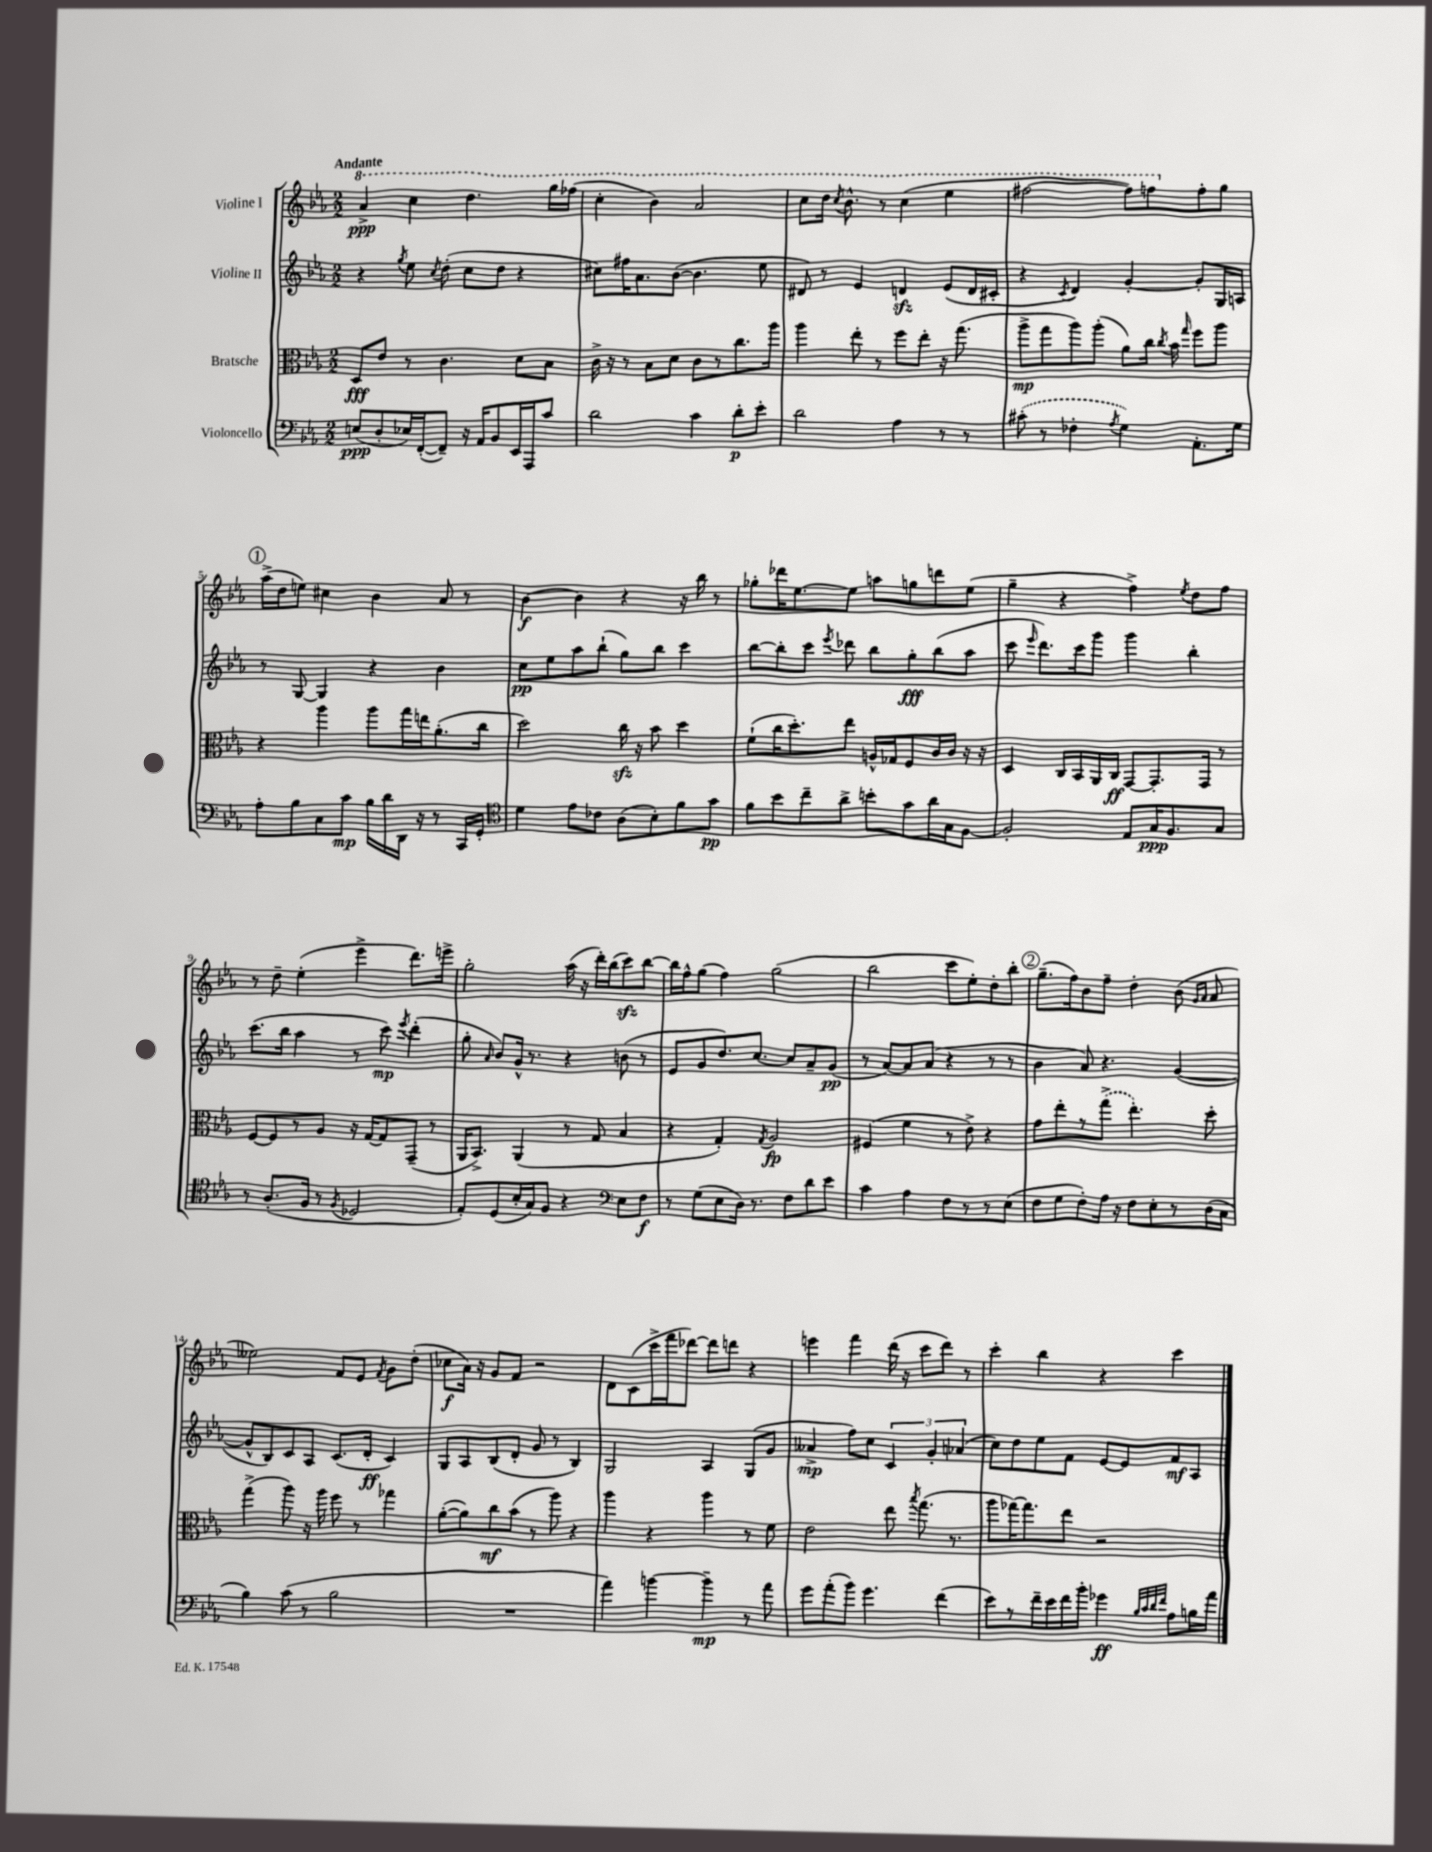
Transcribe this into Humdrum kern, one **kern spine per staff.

**kern	**kern	**kern	**kern
*staff4	*staff3	*staff2	*staff1
*clefF4	*clefC3	*clefG2	*clefG2
*k[b-e-a-]	*k[b-e-a-]	*k[b-e-a-]	*k[b-e-a-]
*M2/2	*M2/2	*M2/2	*M2/2
(8E	8D	4r	4aa-^
8D'	8e-	.	.
.	.	8qgg	.
16E-)	8r	8ee-	4ccc
([16FF'	.	.	.
.	.	8qcc	.
8FF~])	4.c	(8dd'	.
16r	.	8cc	4.ddd
16AA-	.	.	.
8BB-	.	8dd	.
16EE-	8d	4r	.
16AAA-	.	.	.
8c	8B-	.	16ggg
.	.	.	(16fff-
=	=	=	=
2d	16c^	8cc#)	4ccc'
.	16r	.	.
.	8r	16ff#	.
.	.	8.a-	.
.	8B-	.	4bb-)
.	8d	([8b-	.
4c	8c	4.b-]	2aa-
.	8r	.	.
8d'	8.cc	.	.
8e-'	.	8ee-	.
.	16aa-	.	.
=	=	=	=
2d	4aa-	8d#)	8ccc
.	.	8r	16ddd
.	.	.	8qccc
.	.	.	8.bb-^^
.	8ee-'	4e-	.
.	8r	.	8r
4A-	8ff	4d	(4ccc
.	8ee-'	.	.
8r	16r	(8e-	4eee-
.	(8.gg	.	.
8r	.	16d	.
.	.	16c#'	.
=	=	=	=
(8c#'	8aa-^	4r	[2fff#
8r	8gg	.	.
.	.	8qc	.
4F-'	8aa-)	4d)	.
.	(8aa-'	.	.
8qA-	.	.	.
4G)	8a-)	[4g'	8fff#])
.	16cc	.	8fff
.	8qcc	.	.
.	16b-	.	.
.	16qqgg	.	.
8.AA-'	8ff	8g']	8ff'
.	8aa-	16G	8gg
16G	.	16A	.
=	=	=	=
8A-'	4r	8r	(16aa-^
.	.	.	16dd
8B-	.	[8G	8ee)
8C	4aa-	4G]	4cc#
8c	.	.	.
16B-	8aa-	4r	4b-
16d	.	.	.
16DD	16gg	.	.
16r	16ee	.	.
8r	(8.a-'	4b-	8a-
16CC	.	.	8r
16GG'	16cc	.	.
=	=	=	=
*clefC4	*	*	*
4d	2dd)	8cc	[4b-
.	.	8ee-	.
8e-	.	8aa-	4b-]
8c-	.	(8bb-`	.
(8A-	16cc	8gg)	4r
.	16r	.	.
8B-')	8b-	8bb-	.
8f	4dd	4ccc	16r
.	.	.	16bb-
8g	.	.	8r
=	=	=	=
8f	(8f`	[8bb-	8gg-'
8b-	16cc	8bb-']	16ddd-
.	8.dd')	.	[8.ee-
8cc~	.	8ccc	.
.	.	8qeee-	.
8a-^	8ee-	8ddd-	8ee-]
8b'	16A^^	8bb-	8aa
.	16G-	.	.
8g	8F	8gg'	8gg
16a-	16c	(8bb-	8ddd
16G	16c	.	.
[8F	16r	8aa-	(8ee-
.	16r	.	.
=	=	=	=
2F']	4D	8ccc	4gg~
.	.	16qqeee-	.
.	.	8.ddd)	.
.	16C	.	4r
.	16BB-	16ccc	.
.	16AA-	8ggg	.
.	16C	.	.
8E-	[8GG	4ggg	4ff^)
16G	8.GG']	.	.
8.F	.	.	.
.	.	.	8qee-
.	.	4bb-'	8dd
.	16GG	.	.
8G	8r	.	8ff
=	=	=	=
8r	[8F	(8.ccc	8r
(8.A-'	8F]	.	8dd~
.	.	16bb-	.
.	8r	4aa-	(4ee-'
16F	.	.	.
8r	8A-	.	.
8qF	.	.	.
2D-	16r	8r	4eee-^
.	[16G	.	.
.	8G]	8ccc)	.
.	.	8qeee-	.
.	(8GG~	(4ddd'	8.ddd)
.	8r	.	.
.	.	.	16eee^
=	=	=	=
8E-')	16AA-	8gg'	2gg'
.	8.BB-^)	.	.
.	.	16qqa-	.
(8D	.	8b-)	.
16B-'	(4AA-	16g^^	.
16G)	.	8.r	.
8F	.	.	.
4r	8r	4r	(16aa-
.	.	.	16r
.	8G	.	16ddd')
.	.	.	(16bb-
*clefF4	*	*	*
8E-	4B-	(8b	8ccc)
8F	.	8r	[8bb-
=	=	=	=
8r	4r	8e-	16bb-]
.	.	.	16ff^^
(8G	.	8g	(8gg
8E-	4G')	8.dd)	4ff)
16D)	.	.	.
8.r	.	[8.cc	.
.	8qG	.	.
.	2A-	.	(2gg
8F	.	8cc]	.
8d	.	8a-~	.
8e-	.	(8g	.
=	=	=	=
4c	(4F#	8r	2bb-
.	.	[8a-)	.
4A-	4f	8a-]	.
.	.	(8a-	.
8F	8r	4r	8ccc
8r	8e-^)	.	8ee-')
8r	4r	8r	8dd'
(8E-	.	8r	8bb-'
=	=	=	=
8F	8g	4b-	(8.gg~
8G	8ee-'	.	.
.	.	.	16ff)
8F')	8r	8a-)	8b-
16A-	(8gg^	4.r	8ff~
16r	.	.	.
8F	4.ee-')	.	4dd'
8E-'	.	.	.
8r	.	([4g	(8b-
.	.	.	16qqg
.	.	.	16qqa-
(16D	8dd'	.	8a-
16C	.	.	.
=	=	=	=
4B-)	(4gg^	8g^^]	2ee--)
.	.	8B-)	.
(8c	8aa-)	8c	.
8r	16r	8A-	.
.	16aa-	.	.
2B-	8ff	(8.c	8f
.	8r	.	8e-
.	.	16d'	.
.	.	.	8qf
.	4gg-	4c)	8g
.	.	.	(8dd'
=	=	=	=
1r	([8a-'	8G	8cc-
.	8a-])	8A-	16a-)
.	.	.	16r
.	8cc	(8B-	8g
.	(8b-	8d'	8f
.	8r	8g	2r
.	8aa-)	8r	.
.	4r	4B-)	.
=	=	=	=
4a-)	4aa-	2G	8d
.	.	.	(8c
[4b	4r	.	16ccc^
.	.	.	16fff
.	.	.	[8ddd-)
4b~]	4aa-	4A-	8ddd-]
.	.	.	8ddd
8r	8r	(8G	4r
8a-	8f	8g	.
=	=	=	=
8g	2e-	4a--^	4eee
(8a-'	.	.	.
8b-)	.	8ff)	4fff
4.g	.	8cc	.
.	8ee-	6c	(16ddd
.	.	.	16r
.	8qbb-	.	.
.	(8.gg	.	8ccc
.	.	6g'	.
(4f	.	.	8ddd)
.	8.r	.	.
.	.	(6a-	.
.	.	.	8r
=	=	=	=
8e-)	8aa-	8cc)	4ccc'
8r	[16gg-)	8dd	.
.	8.gg-]	.	.
16f~	.	8ee-	4bb-
16e-	.	.	.
16f	8ee-	8f	.
16b-'	.	.	.
4g-	2r	[8e-	4r
.	.	8e-]	.
32qqB-	.	.	.
32qqc	.	.	.
32qqd	.	.	.
32qqf	.	.	.
8A-	.	8f	4ccc
16B	.	8A-	.
16a-	.	.	.
==	==	==	==
*-	*-	*-	*-
